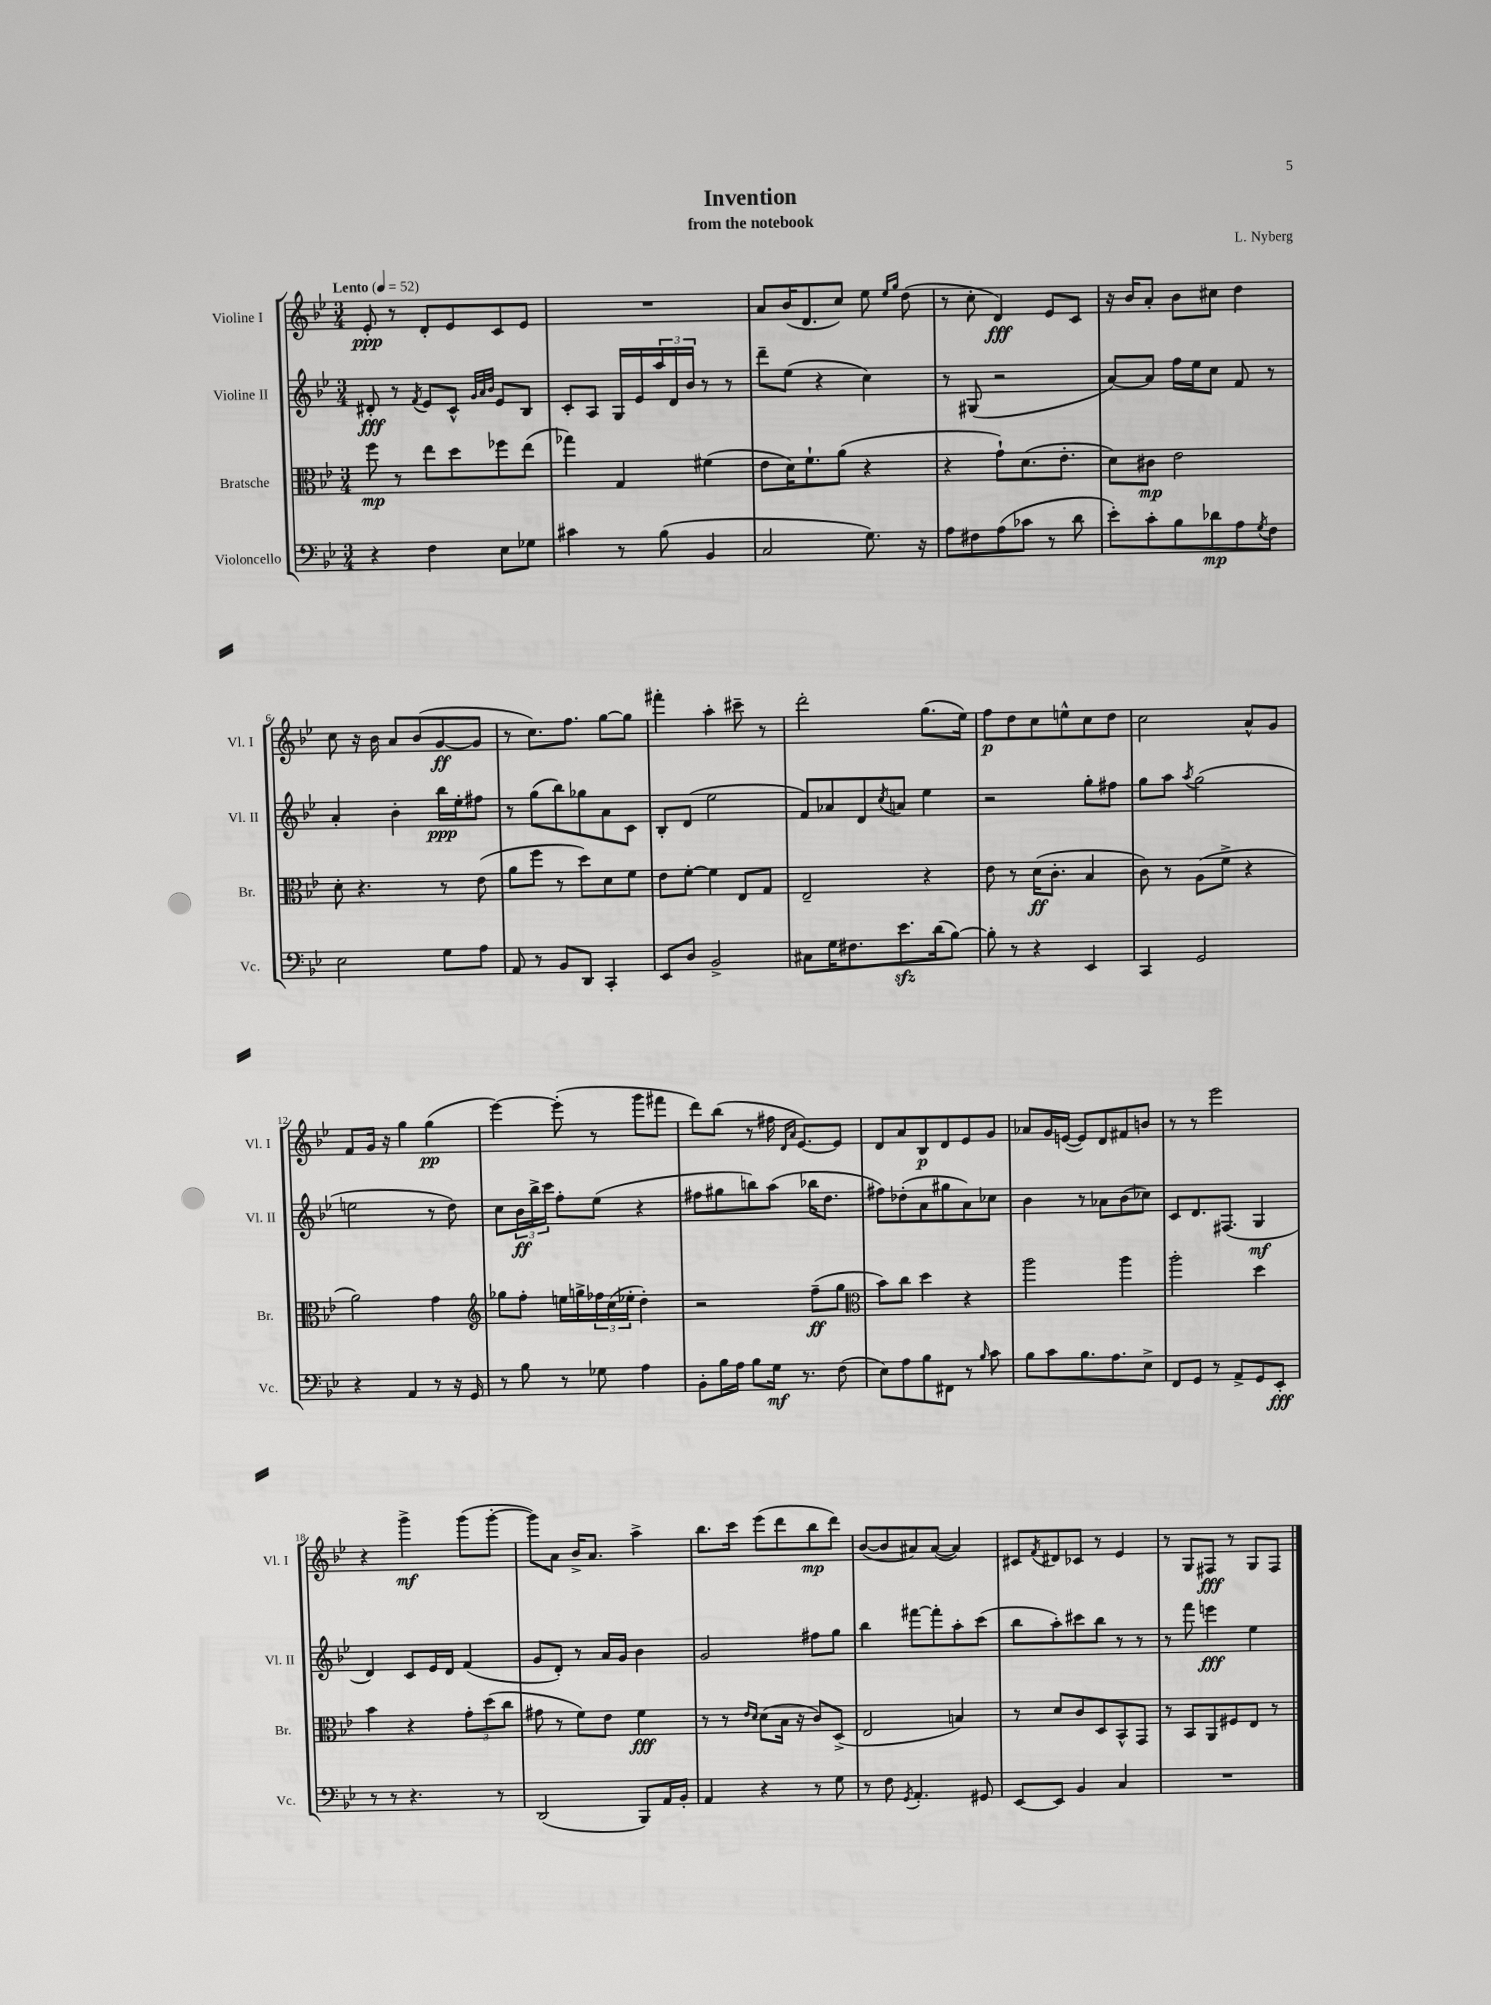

**kern	**dynam	**kern	**dynam	**kern	**dynam	**kern	**dynam
*part4	*part4	*part3	*part3	*part2	*part2	*part1	*part1
*staff4	*staff4	*staff3	*staff3	*staff2	*staff2	*staff1	*staff1
*I"Violoncello	*	*I"Bratsche	*	*I"Violine II	*	*I"Violine I	*
*I'Vc.	*	*I'Br.	*	*I'Vl. II	*	*I'Vl. I	*
*clefF4	*	*clefC3	*	*clefG2	*	*clefG2	*
*k[b-e-]	*	*k[b-e-]	*	*k[b-e-]	*	*k[b-e-]	*
*M3/4	*	*M3/4	*	*M3/4	*	*M3/4	*
*MM52	*	*MM52	*	*MM52	*	*MM52	*
=1	=1	=1	=1	=1	=1	=1	=1
!	!	!	!	!	!	!LO:TX:a:B:t=Lento	!
4r	.	8ff\	mp	8d#X'/	fff	8e-'/	ppp
.	.	8r	.	8r	.	8r	.
.	.	.	.	8qf/	.	.	.
4F\	.	8ee-\L	.	8e-/L	.	8d'/L	.
.	.	8dd\	.	8c^^/J	.	8e-/	.
.	.	.	.	32qqg/LLL	.	.	.
.	.	.	.	32qqa/	.	.	.
.	.	.	.	32qqb-/JJJ	.	.	.
8E-\L	.	8ff-X\	.	8e-/L	.	8c/	.
8G-X\J	.	(8ee-\J	.	8B-/J	.	8e-/J	.
=2	=2	=2	=2	=2	=2	=2	=2
4c#X\	.	4gg-X\)	.	8c'/L	.	2.r	.
.	.	.	.	8A/J	.	.	.
8r	.	4G/	.	16G/LL	.	.	.
.	.	.	.	16e-/	.	.	.
(8B-\	.	.	.	24aa/	.	.	.
.	.	.	.	24d/	.	.	.
.	.	.	.	24b-/JJ	.	.	.
4BB-/	.	(4f#X\	.	8r	.	.	.
.	.	.	.	8r	.	.	.
=3	=3	=3	=3	=3	=3	=3	=3
2C/	.	8e-\L	.	8ddd~\L	.	8a/L	.
.	.	16d\K)	.	(8ee-\J	.	(16b-/K	.
.	.	8.f`\	.	.	.	8.d/	.
.	.	.	.	4r	.	.	.
.	.	(8a\J	.	.	.	8cc/J)	.
8.G\)	.	4r	.	4cc\)	.	8ee-\	.
.	.	.	.	.	.	16qqee-/LL	.
.	.	.	.	.	.	16qqgg/JJ	.
.	.	.	.	.	.	(8dd\	.
16r	.	.	.	.	.	.	.
=4	=4	=4	=4	=4	=4	=4	=4
8A\L	.	4r	.	8r	.	8r	.
8F#X\	.	.	.	(8G#X/	.	8cc'\	.
(8A\	.	8g`\L)	.	2r	.	4d/)	fff
8c-X\J	.	(8.d\	.	.	.	.	.
8r	.	.	.	.	.	8e-/L	.
.	.	8.e-'\J	.	.	.	.	.
8d\	.	.	.	.	.	8c/J	.
=5	=5	=5	=5	=5	=5	=5	=5
8e-'\L)	.	8d\L)	.	[8a/L)	.	16r	.
.	.	.	.	.	.	16b-/KL	.
8c'\	.	8c#X\J	mp	8a/J]	.	8a'/J	.
8B-\	.	2e-\	.	16ff\LL	.	8b-\L	.
.	.	.	.	16ee-\J	.	.	.
8d-X\	mp	.	.	8cc\J	.	8cc#X\J	.
8A\	.	.	.	8f/	.	4dd\	.
8qG/	.	.	.	.	.	.	.
8F\J	.	.	.	8r	.	.	.
!!LO:LB:g=z
=6	=6	=6	=6	=6	=6	=6	=6
2E-\	.	8d'\	.	4a'/	.	8cc\	.
.	.	4.r	.	.	.	16r	.
.	.	.	.	.	.	16b-\	.
.	.	.	.	4b-'\	.	8a/L	.
.	.	.	.	.	.	(8b-/	.
8G\L	.	8r	.	16bb-\LL	ppp	[8g/	ff
.	.	.	.	16ee-'\J	.	.	.
8A\J	.	(8e-\	.	8ff#X\J	.	8g/J]	.
=7	=7	=7	=7	=7	=7	=7	=7
8AA/	.	8a\L	.	8r	.	8r	.
8r	.	8ff\J	.	(8gg\L	.	8.cc\L)	.
8BB-/L	.	8r	.	8bb-\)	.	.	.
.	.	.	.	.	.	8.ff\J	.
8DD/J	.	8dd\L)	.	8gg-X\	.	.	.
4CC'/	.	8d\	.	8a\	.	[8gg\L	.
.	.	8f\J	.	8c\J	.	8gg\J]	.
=8	=8	=8	=8	=8	=8	=8	=8
8EE-/L	.	8e-\L	.	8B-'/L	.	4fff#X'\	.
8D/J	.	[8f'\J	.	(8d/J	.	.	.
2BB-^/	.	4f\]	.	2ee-\	.	4aa'\	.
.	.	8E-/L	.	.	.	8ccc#X~\	.
.	.	8G/J	.	.	.	8r	.
=9	=9	=9	=9	=9	=9	=9	=9
8C#X\L	.	2E-~/	.	8f/L)	.	2ddd'\	.
16G\K	.	.	.	8a-X/	.	.	.
8.F#X\	.	.	.	.	.	.	.
.	.	.	.	8d/	.	.	.
.	.	.	.	8qcc/	.	.	.
8.e-zz\	.	.	.	8an/J	.	.	.
.	.	4r	.	4ee-\	.	(8.gg\L	.
(16d\k	.	.	.	.	.	.	.
[8B-\J)	.	.	.	.	.	.	.
.	.	.	.	.	.	16ee-\Jk)	.
=10	=10	=10	=10	=10	=10	=10	=10
8B-'\]	.	8e-\	.	2r	.	8ff\L	p
8r	.	8r	.	.	.	8dd\	.
4r	.	(16d\KL	ff	.	.	8cc\	.
.	.	8.c'\J	.	.	.	.	.
.	.	.	.	.	.	8een^^\	.
4EE-/	.	4B-/	.	8gg'\L	.	8cc\	.
.	.	.	.	8ff#X\J	.	8dd\J	.
=11	=11	=11	=11	=11	=11	=11	=11
4CC/	.	8c\)	.	8gg\L	.	2cc\	.
.	.	8r	.	8aa\J	.	.	.
.	.	.	.	8qaa/	.	.	.
2GG/	.	(8A\L	.	(2gg\	.	.	.
.	.	8f^\J	.	.	.	.	.
.	.	4r	.	.	.	8a^^/L	.
.	.	.	.	.	.	8g/J	.
!!LO:LB:g=z
=12	=12	=12	=12	=12	=12	=12	=12
4r	.	2a\)	.	2een\	.	8f/L	.
.	.	.	.	.	.	16g/Jk	.
.	.	.	.	.	.	16r	.
4AA/	.	.	.	.	.	4gg\	.
8r	.	4g\	.	8r	.	(4gg\	pp
16r	.	.	.	8dd\)	.	.	.
16GG/	.	.	.	.	.	.	.
=13	=13	=13	=13	=13	=13	=13	=13
*	*	*clefG2	*	*	*	*	*
8r	.	8gg-X\L	.	8cc\L	.	[4eee-\)	.
8B-\	.	8ff'\J	.	24b-\L	ff	.	.
.	.	.	.	24bb-^\	.	.	.
.	.	.	.	24ccc\JJ	.	.	.
8r	.	16een\LL	.	8ff'\L	.	(8eee-'\]	.
.	.	16ggn^\	.	.	.	.	.
8G-X\	.	24ff-X\	.	(8ee-\J	.	8r	.
.	.	(24cc\	.	.	.	.	.
.	.	24ee-X'\JJ	.	.	.	.	.
4A\	.	4dd'\)	.	4r	.	8ggg\L	.
.	.	.	.	.	.	8fff#X\J	.
=14	=14	=14	=14	=14	=14	=14	=14
8BB-'\L	.	2r	.	8ff#X\L	.	8ddd\L)	.
16B-\L	.	.	.	8gg#X\	.	(8bb-\J	.
16A\JJ	.	.	.	.	.	.	.
8B-\L	.	.	.	8bbn\)	.	8r	.
16G\Jk	mf	.	.	(8aa\J	.	16ff#X\	.
.	.	.	.	.	.	16qqd/LL	.
.	.	.	.	.	.	16qqa/JJ	.
8.r	.	.	.	.	.	[8.e-/L)	.
.	.	(8ff~\L	ff	16bb-X\KL	.	.	.
.	.	.	.	8.dd\J	.	.	.
(8F\	.	8gg\J	.	.	.	8e-/J]	.
=15	=15	=15	=15	=15	=15	=15	=15
*	*	*clefC3	*	*	*	*	*
8E-\L)	.	8b-\L)	.	8ff#X\L)	.	8d/L	.
8A\	.	8cc\J	.	(8dd-X'\	.	8a/	.
8B-\	.	4dd\	.	8a\	.	8B-/	p
8FF#X\J	.	.	.	8gg#X\	.	8d/	.
8r	.	4r	.	8a\)	.	8e-/	.
16qqB-/	.	.	.	.	.	.	.
8c\	.	.	.	8cc-X\J	.	8g/J	.
=16	=16	=16	=16	=16	=16	=16	=16
8B-\L	.	2aa\	.	4b-\	.	8a-X/L	.
8c\	.	.	.	.	.	16g/L	.
.	.	.	.	.	.	([16en/JJ	.
8.B-\	.	.	.	8r	.	8e/L])	.
.	.	.	.	8a-X\L	.	8d/	.
8.A\	.	.	.	.	.	.	.
.	.	4aa\	.	(8b-\	.	8f#X/	.
8E-^\J	.	.	.	8cc-X\J)	.	8bn/J	.
=17	=17	=17	=17	=17	=17	=17	=17
8FF/L	.	2aa'\	.	8c/L	.	8r	.
8GG/J	.	.	.	8.d/	.	8r	.
8r	.	.	.	.	.	2eee-\	.
.	.	.	.	(8.F#X/J	.	.	.
8AA^/L	.	.	.	.	.	.	.
8GG/	.	4dd\	.	4G/	mf	.	.
8EE-'/J	fff	.	.	.	.	.	.
!!LO:LB:g=z
=18	=18	=18	=18	=18	=18	=18	=18
8r	.	4b-\	.	4d/)	.	4r	.
8r	.	.	.	.	.	.	.
4.r	.	4r	.	8c/L	.	4ggg^\	mf
.	.	.	.	16e-/L	.	.	.
.	.	.	.	16d/JJ	.	.	.
.	.	12g'\L	.	(4f/	.	(8ggg\L	.
.	.	(12dd\	.	.	.	.	.
8r	.	.	.	.	.	[8ggg'\J	.
.	.	12cc\J	.	.	.	.	.
=19	=19	=19	=19	=19	=19	=19	=19
(2DD/	.	8g#X\	.	8g/L	.	8ggg\L])	.
.	.	8r	.	8d'/J)	.	8a\J	.
.	.	8f\L)	.	8r	.	16b-^/KL	.
.	.	.	.	.	.	8.a/J	.
.	.	8e-\J	.	16a/LL	.	.	.
.	.	.	.	16g/JJ	.	.	.
8BBB-/L)	.	4f\	fff	4b-\	.	4aa^\	.
16AA/L	.	.	.	.	.	.	.
16BB-'/JJ	.	.	.	.	.	.	.
=20	=20	=20	=20	=20	=20	=20	=20
4AA/	.	8r	.	2g/	.	8.bb-\L	.
.	.	8r	.	.	.	.	.
.	.	.	.	.	.	16ccc\Jk	.
.	.	16qqe-/LL	.	.	.	.	.
.	.	16qqd/JJ	.	.	.	.	.
4r	.	(8d\L	.	.	.	(8eee-\L	.
.	.	16B-\Jk	.	.	.	8ddd\	.
.	.	16r	.	.	.	.	.
8r	.	8c/L)	.	8ff#X\L	.	8bb-\	mp
8G\	.	(8D^/J	.	8gg\J	.	8ddd\J)	.
=21	=21	=21	=21	=21	=21	=21	=21
8r	.	2E-/	.	4bb-\	.	([8b-/L	.
8F\	.	.	.	.	.	8b-/]	.
8qGG/	.	.	.	.	.	.	.
4.AA'/	.	.	.	[8fff#X\L	.	8a#X/)	.
.	.	.	.	8fff#'\]	.	([8a#/J	.
.	.	4Bn/)	.	8aa'\	.	4a#/])	.
8GG#X/	.	.	.	(8ccc\J	.	.	.
=22	=22	=22	=22	=22	=22	=22	=22
[8EE-/L	.	8r	.	8bb-\L	.	8c#X/L	.
.	.	.	.	.	.	8qf/	.
8EE-/J]	.	8d/L	.	8aa'\)	.	8d#X/	.
4BB-/	.	8c/	.	8ccc#X\	.	8c-X/J	.
.	.	8D/	.	8bb-\J	.	8r	.
4C/	.	8BB-^^/	.	8r	.	4e-/	.
.	.	8GG/J	.	8r	.	.	.
=23	=23	=23	=23	=23	=23	=23	=23
2.r	.	8r	.	8r	.	8r	.
.	.	8BB-/L	.	8fff\	.	8G/L	.
.	.	8AA/	.	4eeen\	fff	8F#X/J	fff
.	.	8F#X/	.	.	.	8r	.
.	.	8E-/J	.	4ee-\	.	8G/L	.
.	.	8r	.	.	.	8F#/J	.
==	==	==	==	==	==	==	==
*-	*-	*-	*-	*-	*-	*-	*-
